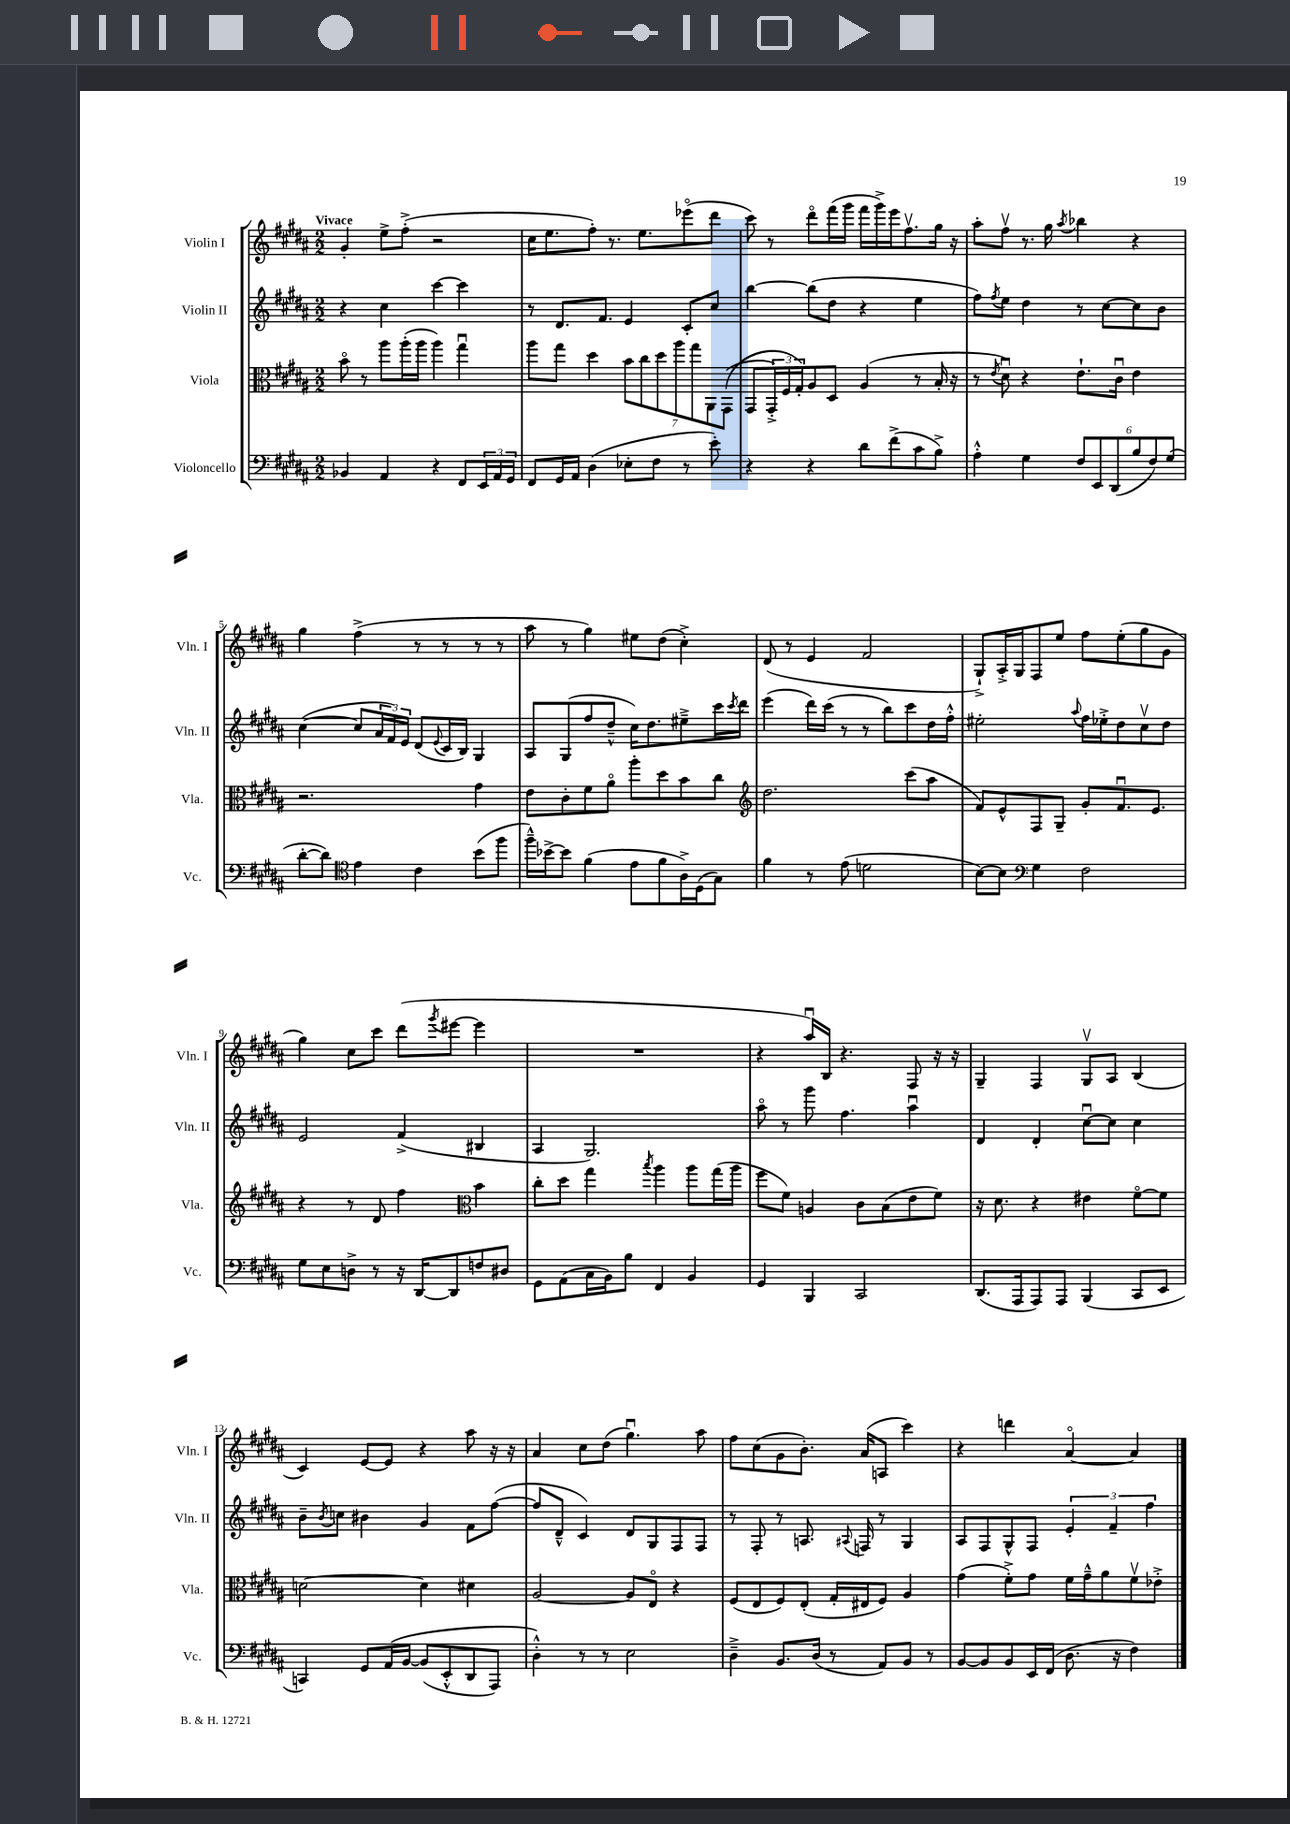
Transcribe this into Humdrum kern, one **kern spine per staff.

**kern	**kern	**kern	**kern
*staff4	*staff3	*staff2	*staff1
*clefF4	*clefC3	*clefG2	*clefG2
*k[f#c#g#d#a#]	*k[f#c#g#d#a#]	*k[f#c#g#d#a#]	*k[f#c#g#d#a#]
*M2/2	*M2/2	*M2/2	*M2/2
4BB-	8bo	4r	4g#'
.	8r	.	.
4AA#	8aa#	4cc#	8ee^
.	(16aa#'	.	(8ff#'^
.	16aa#	.	.
4r	4aa#)	[4ccc#	2r
8FF#	4gg#u	4ccc#]	.
24EE	.	.	.
24AA#	.	.	.
24GG#	.	.	.
=	=	=	=
8FF#	8aa#	8r	16cc#
.	.	.	8.ee
16GG#	8gg#	8.d#	.
16AA#	.	.	.
(4D#	4dd#	.	8ff#')
.	.	8.f#	.
.	.	.	8.r
8E-'	14b	4e	.
.	.	.	8.ee
.	14cc#	.	.
8F#	.	.	.
.	14dd#	.	.
.	14aa#	.	.
8r	.	8c#'	(8eee-o
.	14gg#	.	.
.	14AA#	.	.
8e')	.	8cc#	8ddd#
.	&((14GG#	.	.
=	=	=	=
4r	8GG#	[4bb	8ccc#)
.	24GG#'^)	.	8r
.	24F#	.	.
.	24G#'&)	.	.
4r	8A#	(8bb]	8ddd#o
.	8D#	8dd#	(16fff#
.	.	.	16ggg#
8d#	(4A#	4r	16fff#
.	.	.	16ggg#^)
(8f#^	.	.	16eee
.	.	.	8.ff#v
8c#	8r	4ee	.
8B^)	16B'	.	16gg#
.	16r	.	16r
=	=	=	=
4A#'^^	8r	8ff#)	8aa#'
.	8qe	8qff#	.
.	8d#u)	8ee	8ff#v
4G#	4r	4dd#	8.r
.	.	.	16gg#
.	.	.	8qaa#
12F#	8.e`	8r	4bb-
12EE	.	.	.
.	.	[8cc#	.
(12DD#	.	.	.
.	16c#u	.	.
12B	4e	8cc#]	4r
12F#)	.	.	.
.	.	8b	.
(12G#	.	.	.
=	=	=	=
[8d#'	2.r	([4cc#	4gg#
8d#])	.	.	.
*clefC4	*	*	*
4e	.	8cc#]	(4ff#^
.	.	24a#	.
.	.	24f#)	.
.	.	24e	.
4c#	.	(8d#	8r
.	.	8qqe	.
.	.	16c#	8r
.	.	16B)	.
(8b	4g#	4G#	8r
8ff#	.	.	8r
=	=	=	=
16ff#~^^)	8e	8A#	8aa#
[16b-^	.	.	.
8b-]	8c#'	(8G#	8r
(4f#	8f#	8ff#	4gg#)
.	8a#o	8dd#~^^	.
8e	8aa#'	16cc#)	8ee#
.	.	8.dd#	.
8f#	8dd#	.	(8dd#
16A#^)	8b	8ee#~^	4cc#'^)
(16D#	.	.	.
8G#)	8cc#	16ccc#	.
.	.	8qccc#	.
.	.	16ddd#	.
=	=	=	=
*	*clefG2	*	*
4f#	2.dd#	(4eee	(8d#
.	.	.	8r
8r	.	16ddd#)	4e
.	.	(16ccc#	.
(8e	.	8r	.
2d	.	8r	2f#
.	.	8bb)	.
.	(8ccc#	8ccc#	.
.	8aa#	16dd#	.
.	.	16ff#'^^	.
=	=	=	=
[8B)	8f#)	2ee#'	8G#`^)
8B]	8e^^	.	16A#'^
.	.	.	16G#
*clefF4	*	*	*
4G#	8F#	.	8F#
.	8G#~	.	8ee
.	.	8qqaa#	.
2F#	8g#'	16ff#	8ff#
.	.	16ee-'^	.
.	8.f#u	8dd#	(8ee'
.	.	8cc#v	8gg#
.	8.e	.	.
.	.	8dd#	8g#
=	=	=	=
8G#	4r	2e	4gg#)
8E	.	.	.
8D^	8r	.	8cc#
8r	8d#	.	8ccc#
16r	4ff#	(4f#^	(8ddd#
[16DD#	.	.	.
.	.	.	8qggg#
8DD#]	.	.	[8eee#
*	*clefC3	*	*
8F	4b	4B#	4eee#]
8D#	.	.	.
=	=	=	=
8GG#	8cc#'	4A#	1r
(8AA#	8dd#	.	.
16C#	4gg#	2.G#)	.
16BB)	.	.	.
8B	.	.	.
.	8qbb	.	.
4FF#	4aa#	.	.
4BB	8aa#	.	.
.	(16gg#	.	.
.	16aa#	.	.
=	=	=	=
4GG#	8ff#	8aa#o	4r
.	8f#)	8r	.
4BBB	4A	8ggg#	16aa#u)
.	.	.	16B
.	.	4.ff#	4.r
2CC#	8c#	.	.
.	(8B	.	.
.	8e	4aa#u	8F#
.	8f#)	.	16r
.	.	.	16r
=	=	=	=
(8.DD#	16r	4d#	4G#~
.	8.d#	.	.
16AAA#	.	.	.
8AAA#)	4r	4d#'	4F#
8AAA#	.	.	.
(4BBB	4e#	[8cc#u	8G#v
.	.	8cc#]	8A#
8CC#	[8f#o	4cc#	(4B
8EE	8f#]	.	.
=	=	=	=
4CC)	[2d	8b~	4c#)
.	.	8qb	.
.	.	8cc	.
8GG#	.	4b#	[8e
&(16AA#	.	.	8e]
[16BB	.	.	.
(8BB]	4d]	4g#	4r
8EE'^^	.	.	.
8DD#	4d#	8f#	8aa#
8AAA#)	.	([8ff#	16r
.	.	.	16r
=	=	=	=
4D#'^^&)	[2A#	8ff#]	4a#
.	.	8d#~^^	.
8r	.	4c#)	8cc#
8r	.	.	(8dd#
2E	8A#]	8d#	4.gg#u)
.	8Eo	8G#	.
.	4r	8F#	.
.	.	8F#	8aa#
=	=	=	=
4D#~^	(8F#	8r	8ff#
.	8E	8F#'	(8cc#
8.BB	8F#)	8r	8g#
.	(8E'	8.A	8.b')
(16D#	.	.	.
8r	16G#'	.	.
.	.	8qqA#	.
.	16E#	16F	(16a#
8AA#)	8F#)	8r	8A
8BB	4A#	4G#	4ccc#)
8r	.	.	.
=	=	=	=
[8BB	(4g#	8A#	4r
8BB]	.	8F#	.
8BB	8f#'^)	8G#^^	4ddd
16EE	8g#	8F#	.
(16FF#	.	.	.
8.D#	16f#	6e'	[4a#o
.	16g#~^^	.	.
.	8a#	.	.
.	.	6f#~	.
16r	.	.	.
4F#)	8f#v	.	4a#]
.	.	6ff#	.
.	8e-'^	.	.
==	==	==	==
*-	*-	*-	*-
